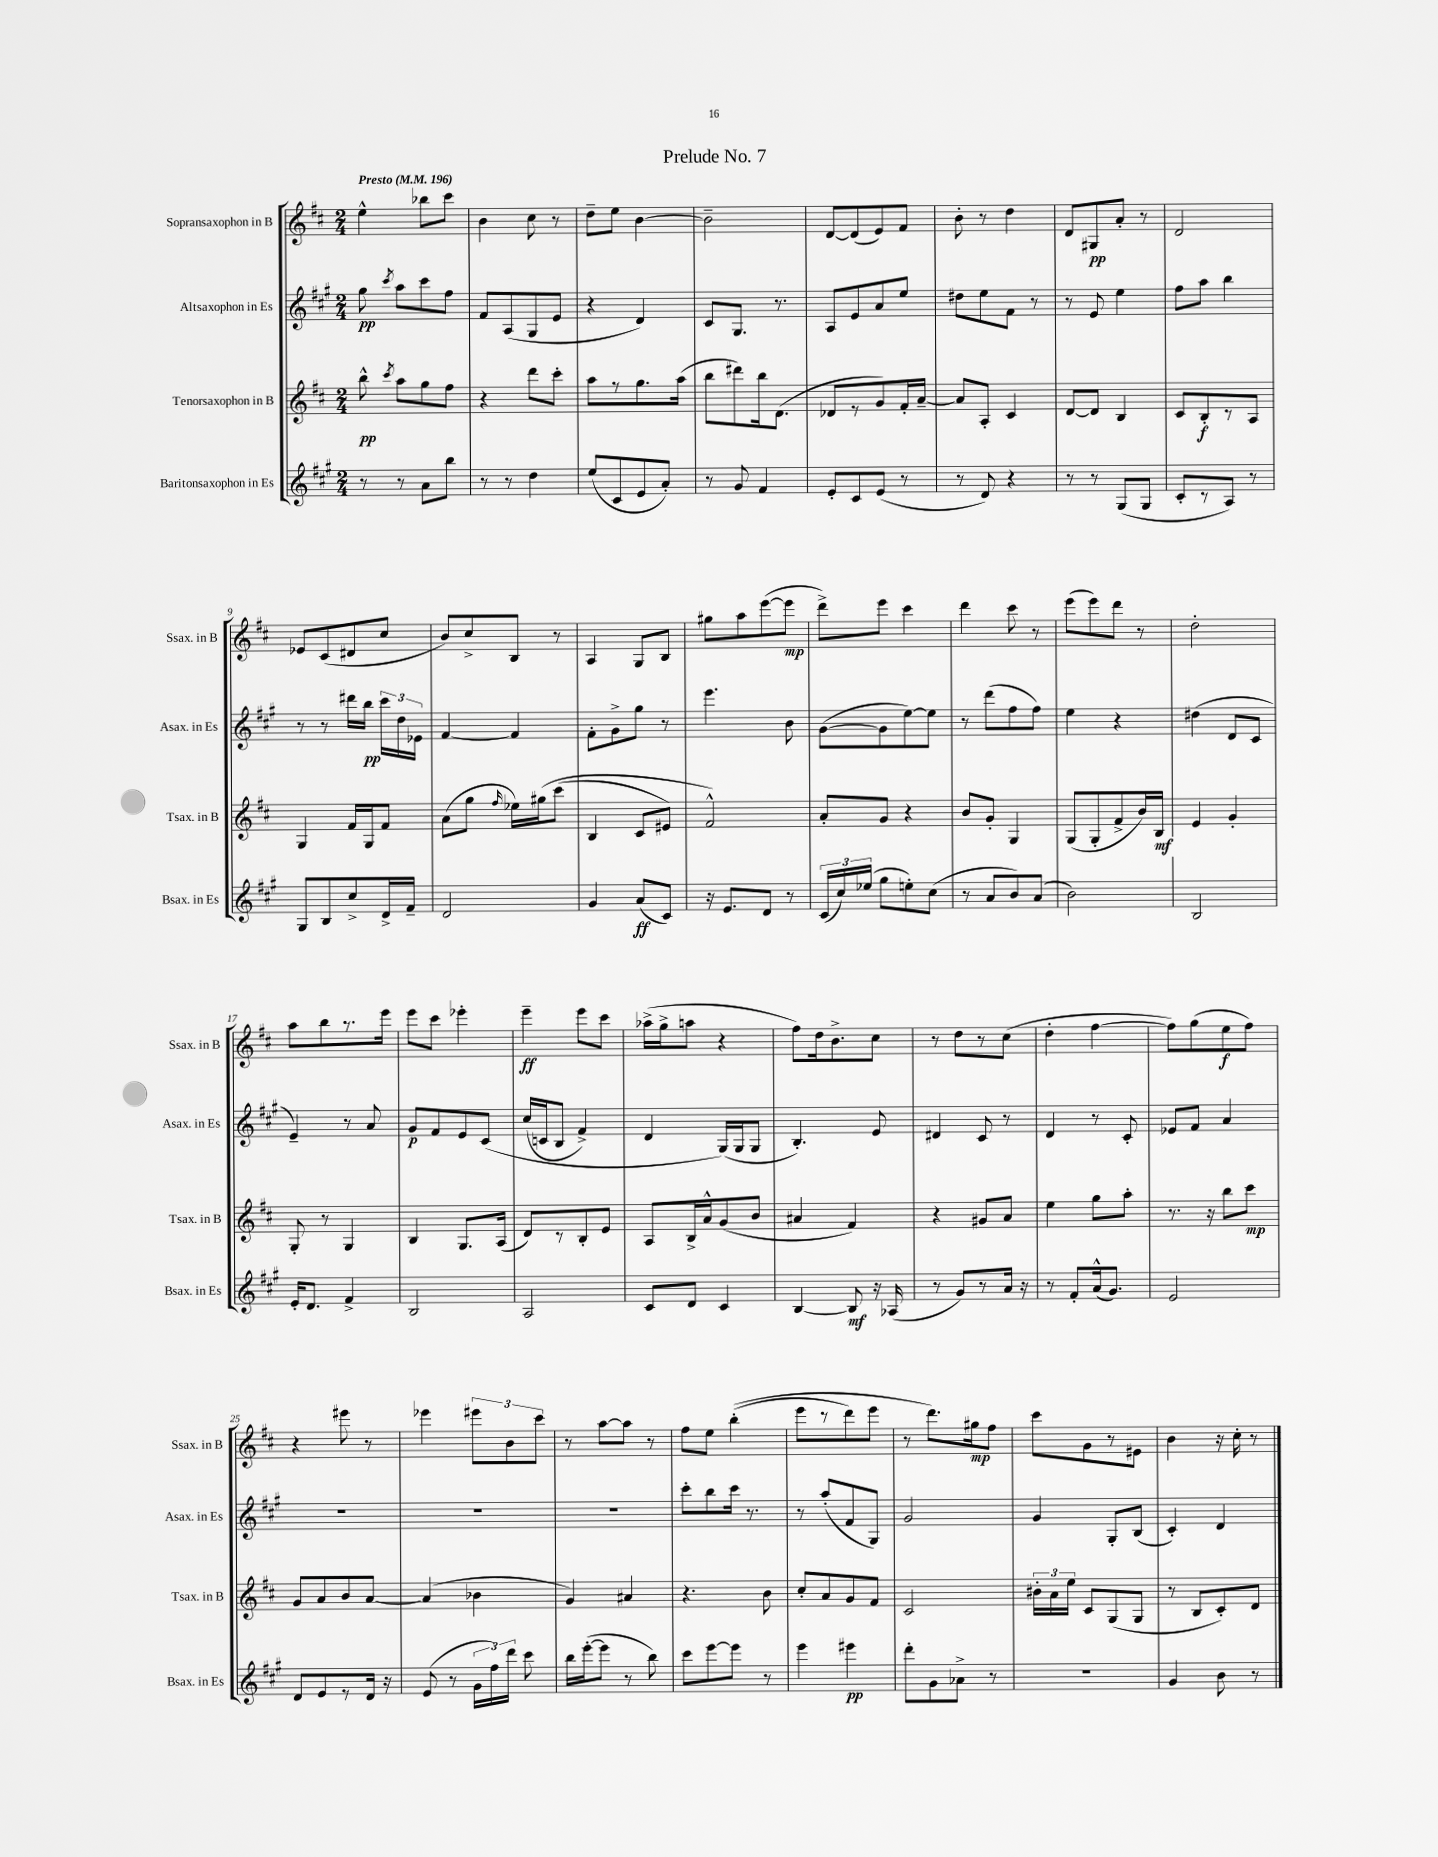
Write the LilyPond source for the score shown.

\header { title = "Prelude No. 7" }
<<
\new StaffGroup <<
\new Staff = "s0" \with { instrumentName = "Sopransaxophon in B" shortInstrumentName = "Ssax. in B" } {
    \clef treble \key d \major \numericTimeSignature \time 2/4 \tempo "Presto" 4 = 196
    \autoBeamOff e''4-^ bes''8[ cis'''8] |
    b'4 cis''8 r8 |
    d''8[-- e''8] b'4~ |
    b'2-- |
    d'8[~ d'8( e'8) fis'8] |
    b'8-. r8 d''4 |
    d'8[ gis8\pp a'8]-. r8 |
    d'2 |
    ees'8[ cis'8( dis'8 cis''8] |
    b'8[) cis''8-> b8] r8 |
    a4 g8[ b8] |
    gis''8[ a''8 e'''8~( e'''8]\mp |
    d'''8[->) e'''8] cis'''4 |
    d'''4 cis'''8 r8 |
    e'''8[( e'''8) d'''8] r8 |
    d''2-. |
    a''8[ b''8 r8. e'''16] |
    e'''8[ cis'''8] ees'''4-. |
    e'''4--\ff e'''8[ cis'''8] |
    aes''16[->( g''16-> a''8] r4 |
    fis''8[) d''16 b'8.-> cis''8] |
    r8 d''8[ r8 cis''8]( |
    d''4-. fis''4~ |
    fis''8[) g''8( e''8\f fis''8]) |
    r4 eis'''8 r8 |
    ees'''4 \tuplet 3/2 { eis'''8[ b'8 cis'''8] } |
    r8 a''8[~ a''8] r8 |
    fis''8[ e''8] b''4-.(\( |
    e'''8[ r8 d'''8) e'''8] |
    r8 d'''8.[\) gis''16\mp fis''8] |
    cis'''8[ g'8 r8 eis'8] |
    b'4 r16 cis''16-. r8 \bar "|." |
}
\new Staff = "s1" \with { instrumentName = "Altsaxophon in Es" shortInstrumentName = "Asax. in Es" } {
    \clef treble \key a \major \numericTimeSignature \time 2/4
    \autoBeamOff gis''8\pp \acciaccatura { cis'''8 } a''8[ cis'''8 fis''8] |
    fis'8[ a8( gis8 e'8] |
    r4 d'4) |
    cis'8[ gis8.] r8. |
    a8[ e'8 a'8 e''8] |
    dis''8[ e''8 fis'8] r8 |
    r8 e'8 e''4 |
    fis''8[ a''8] b''4 |
    r8 r8 dis'''16[ b''16]\pp \tuplet 3/2 { cis'''16[ d''16 ees'16] } |
    fis'4~ fis'4 |
    fis'8[-. gis'8-> gis''8] r8 |
    e'''4. b'8 |
    gis'8[~( gis'8 e''8~) e''8] |
    r8 d'''8[( fis''8 fis''8]) |
    e''4 r4 |
    dis''4( d'8[ cis'8] |
    e'4--) r8 a'8 |
    gis'8[\p fis'8 e'8 cis'8]\( |
    cis''16[( c'16 b8] fis'4->) |
    d'4 gis16[(\) gis16 gis8] |
    b4.-.) e'8 |
    dis'4 cis'8 r8 |
    d'4 r8 cis'8-. |
    ees'8[ fis'8] a'4 |
    R2 |
    R2 |
    R2 |
    cis'''8[-. b''8 cis'''16] r8. |
    r8 a''8[-.( fis'8 gis8]) |
    gis'2 |
    gis'4 gis8[-. b8]( |
    cis'4-.) d'4 \bar "|." |
}
\new Staff = "s2" \with { instrumentName = "Tenorsaxophon in B" shortInstrumentName = "Tsax. in B" } {
    \clef treble \key d \major \numericTimeSignature \time 2/4
    \autoBeamOff b''8-^\pp \acciaccatura { cis'''8 } a''8[ g''8 fis''8] |
    r4 d'''8[ cis'''8]-. |
    a''8[ r8 g''8. a''16]( |
    b''8[ dis'''8) b''16 d'8.]( |
    des'8[ r8 g'8) fis'16-. a'16]~-- |
    a'8[ a8]-. cis'4 |
    d'8[~ d'8] b4 |
    cis'8[ b8-.\f r8 a8] |
    g4 fis'16[ g16 fis'8] |
    a'8[( g''8] \grace { fis''16 } ees''16[) gis''16\( cis'''8]( |
    b4 cis'8[ eis'8]) |
    fis'2-^\) |
    a'8[-. g'8] r4 |
    b'8[ g'8]-. g4 |
    g8[( g8-. fis'8-> b'16) b16]\mf |
    e'4 g'4-. |
    g8-. r8 g4 |
    b4 g8.[ a16]( |
    d'8[) r8 b8-. e'8] |
    a8[ b16-> a'16-^ g'8( b'8] |
    ais'4 fis'4) |
    r4 gis'8[ a'8] |
    e''4 g''8[ a''8]-. |
    r8. r16 b''8[ cis'''8]\mp |
    g'8[ a'8 b'8 a'8]~ |
    a'4( bes'4 |
    g'4) ais'4 |
    r4. b'8 |
    cis''8[-. a'8 g'8 fis'8] |
    cis'2 |
    \tuplet 3/2 { bis'16[-. a'16 e''16] } cis'8[ g8( g8] |
    r8 b8[ cis'8-.) d'8] \bar "|." |
}
\new Staff = "s3" \with { instrumentName = "Baritonsaxophon in Es" shortInstrumentName = "Bsax. in Es" } {
    \clef treble \key a \major \numericTimeSignature \time 2/4
    \autoBeamOff r8 r8 a'8[ b''8] |
    r8 r8 d''4 |
    e''8[( cis'8 e'8 a'8]-.) |
    r8 gis'8 fis'4 |
    e'8[-. cis'8 e'8]( r8 |
    r8 d'8) r4 |
    r8 r8 gis8[( gis8] |
    cis'8[-. r8 a8]) r8 |
    gis8[ b8 cis''8-> d'16-> fis'16]-- |
    d'2 |
    gis'4 a'8[\ff( cis'8]) |
    r16 e'8.[ d'8] r8 |
    \tuplet 3/2 { cis'16[( cis''16) ees''16]( } gis''8[ e''8-.) cis''8]( |
    r8 a'8[ b'8) a'8]( |
    b'2) |
    b2 |
    e'16[-. d'8.] fis'4-> |
    b2 |
    a2 |
    cis'8[ d'8] cis'4 |
    b4~ b8\mf r16 aes16( |
    r8 gis'8[) r8 a'16] r16 |
    r8 fis'8[-. a'16-^( gis'8.]) |
    e'2 |
    d'8[ e'8 r8 d'16] r16 |
    e'8( r8 \tuplet 3/2 { gis'16[ fis''16) d'''16] } cis'''8 |
    b''16[ e'''16~-.( e'''8] r8 b''8) |
    cis'''8[ e'''8~ e'''8] r8 |
    e'''4 eis'''4\pp |
    d'''8[-. gis'8 aes'8]-> r8 |
    R2 |
    gis'4 b'8 r8 \bar "|." |
}
>>
>>
